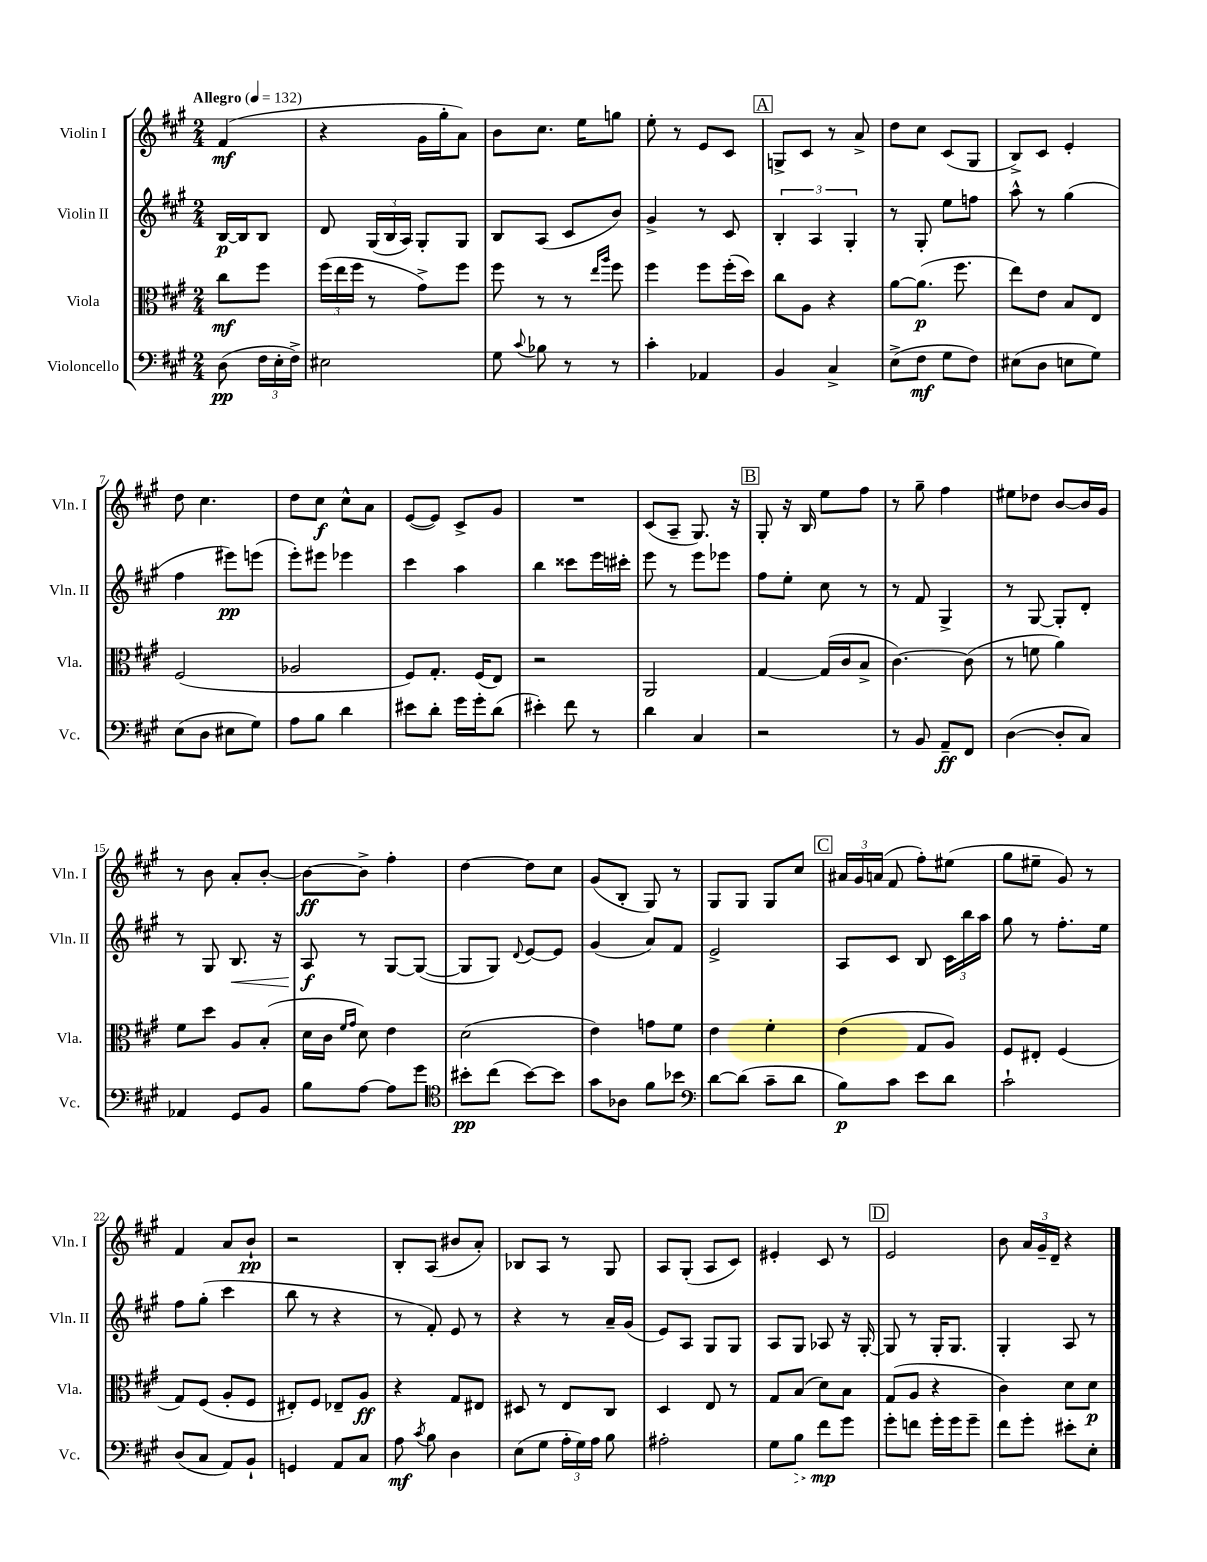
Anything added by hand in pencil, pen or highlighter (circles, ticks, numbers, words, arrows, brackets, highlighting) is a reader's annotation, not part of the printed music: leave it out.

**kern	**kern	**kern	**kern
*staff4	*staff3	*staff2	*staff1
*clefF4	*clefC3	*clefG2	*clefG2
*k[f#c#g#]	*k[f#c#g#]	*k[f#c#g#]	*k[f#c#g#]
*M2/4	*M2/4	*M2/4	*M2/4
*MM132	*MM132	*MM132	*MM132
(8D	8cc#	[16B	(4f#
.	.	16B]	.
24F#	8ff#	8B	.
24E'	.	.	.
24F#^)	.	.	.
=	=	=	=
2E#	(24ff#	8d	4r
.	24ee	.	.
.	24ff#	.	.
.	8r	(24G#	.
.	.	24B	.
.	.	24A)	.
.	8g#^)	8G#'	16g#
.	.	.	16gg#'
.	8ff#	8G#	8a)
=	=	=	=
8G#	8ff#	8B	8b
8qqc#	.	.	.
8B-	8r	(8A	8.cc#
8r	8r	8c#	.
.	.	.	16ee
.	16qqee	.	.
.	16qqaa	.	.
8r	8ff#	8b)	8gg
=	=	=	=
4c#'	4ff#	4g#^	8ee'
.	.	.	8r
4AA-	8ff#	8r	8e
.	(16ff#'	8c#	8c#
.	16dd)	.	.
=	=	=	=
4BB	8cc#	6B'	8G^
.	8A	.	8c#
.	.	6A	.
4C#^	4r	.	8r
.	.	6G#'	.
.	.	.	8a^
=	=	=	=
(8E^	[8a	8r	8dd
8F#	(8.a]	8G#'	8cc#
8G#	.	8ee	(8c#
.	8.ff#	.	.
8F#)	.	8ff	8G#
=	=	=	=
(8E#	8ee)	8aa^^	8B^)
8D	8e	8r	8c#
8E	8B	(4gg#	4e'
8G#)	8E	.	.
=	=	=	=
(8E	(2F#	4ff#	8dd
8D	.	.	4.cc#
8E#	.	8eee#)	.
8G#)	.	(8eee	.
=	=	=	=
8A	2A-	8eee')	8dd
8B	.	8eee#	8cc#
4d	.	4eee-	8cc#^^
.	.	.	8a
=	=	=	=
8e#	8F#)	4ccc#	([8e
8d'	8.G#'	.	8e])
16g#	.	4aa	8c#^
16g#'	(16F#	.	.
(8d	8E)	.	8g#
=	=	=	=
4e#')	2r	4bb	2r
8f#	.	8ccc##	.
8r	.	16eee	.
.	.	16ccc#'	.
=	=	=	=
4d	2AA	8eee	(8c#
.	.	8r	8A~
4C#	.	8eee	8.G#)
.	.	8eee-	.
.	.	.	16r
=	=	=	=
2r	[4G#	8ff#	8G#'
.	.	8ee'	16r
.	.	.	16B
.	(16G#]	8cc#	8ee
.	16c#	.	.
.	8B^	8r	8ff#
=	=	=	=
8r	[4.c#)	8r	8r
8BB	.	8f#	8gg#~
8AA~	.	4G#^	4ff#
8FF#	(8c#]	.	.
=	=	=	=
([4D	8r	8r	8ee#
.	8f	[8G#	8dd-
8D']	4a)	8G#']	[8b
8C#)	.	8d'	16b]
.	.	.	16g#
=	=	=	=
4AA-	8f#	8r	8r
.	8dd	8G#	8b
8GG#	8A	8.B	8a'
8BB	(8B'	.	[8b'
.	.	16r	.
=	=	=	=
8B	16d	8A	8b_
.	16c#	.	.
.	16qqf#	.	.
.	16qqg#	.	.
[8A	8d)	8r	8b^]
8A]	4e	[8G#	4ff#'
8g#	.	(8G#_	.
=	=	=	=
*clefC4	*	*	*
8b#'	(2d	8G#]	[4dd
(8cc#	.	8G#)	.
.	.	8qqd	.
[8b#)	.	[8e	8dd]
8b#]	.	8e]	8cc#
=	=	=	=
8g#	4e)	(4g#	(8g#
8A-	.	.	8B'
8f#	8g	8a)	8G#)
8b-	8f#	8f#	8r
=	=	=	=
*clefF4	*	*	*
[8d	4e	2e^	8G#
(8d]	.	.	8G#
8c#~	4f#'	.	8G#
8d	.	.	8cc#
=	=	=	=
8B)	(4e	8A	24a#
.	.	.	24g#
.	.	.	(24a
8c#	.	8c#	8f#
8e	8G#	8B	8ff#')
8d	8A)	24c#	(8ee#
.	.	24bb	.
.	.	24aa	.
=	=	=	=
2c#`	8F#	8gg#	8gg#
.	8E#'	8r	8ee#~
.	(4F#	8.ff#'	8g#)
.	.	.	8r
.	.	16ee	.
=	=	=	=
(8D	8G#)	8ff#	4f#
8C#	(8F#	(8gg#'	.
8AA)	8A'	4ccc#	8a
8BB`	8F#	.	8b`
=	=	=	=
4GG	8E#')	8bb	2r
.	8F#	8r	.
8AA	8E-~	4r	.
8C#	8A	.	.
=	=	=	=
8A	4r	8r	8B'
8qc#	.	.	.
8B	.	8f#')	(8A
4D	8G#	8e	8b#
.	8E#	8r	8a')
=	=	=	=
(8E	8D#	4r	8B-
8G#	8r	.	8A
24A'	8E	8r	8r
24G#)	.	.	.
24A	.	.	.
8B	8C#	16a~	8G#
.	.	(16g#	.
=	=	=	=
2A#'	4D	8e)	8A
.	.	8A	(8G#'
.	8E	8G#	8A
.	8r	8G#	8c#)
=	=	=	=
8G#	8G#	8A	4e#'
8B	(8B	8G#	.
8f#	8d)	8A-	8c#
8g#	8B	16r	8r
.	.	[16G#'	.
=	=	=	=
8g#'	(8G#	8G#]	2e
8f	8A	8r	.
16g#'	4r	16G#'	.
16g#	.	8.G#	.
8g#~	.	.	.
=	=	=	=
8f#	4c#)	4G#'	8b
8g#'	.	.	24a
.	.	.	24g#~
.	.	.	24d~
8e#'	8d	8A	4r
8E'	8d	8r	.
==	==	==	==
*-	*-	*-	*-
